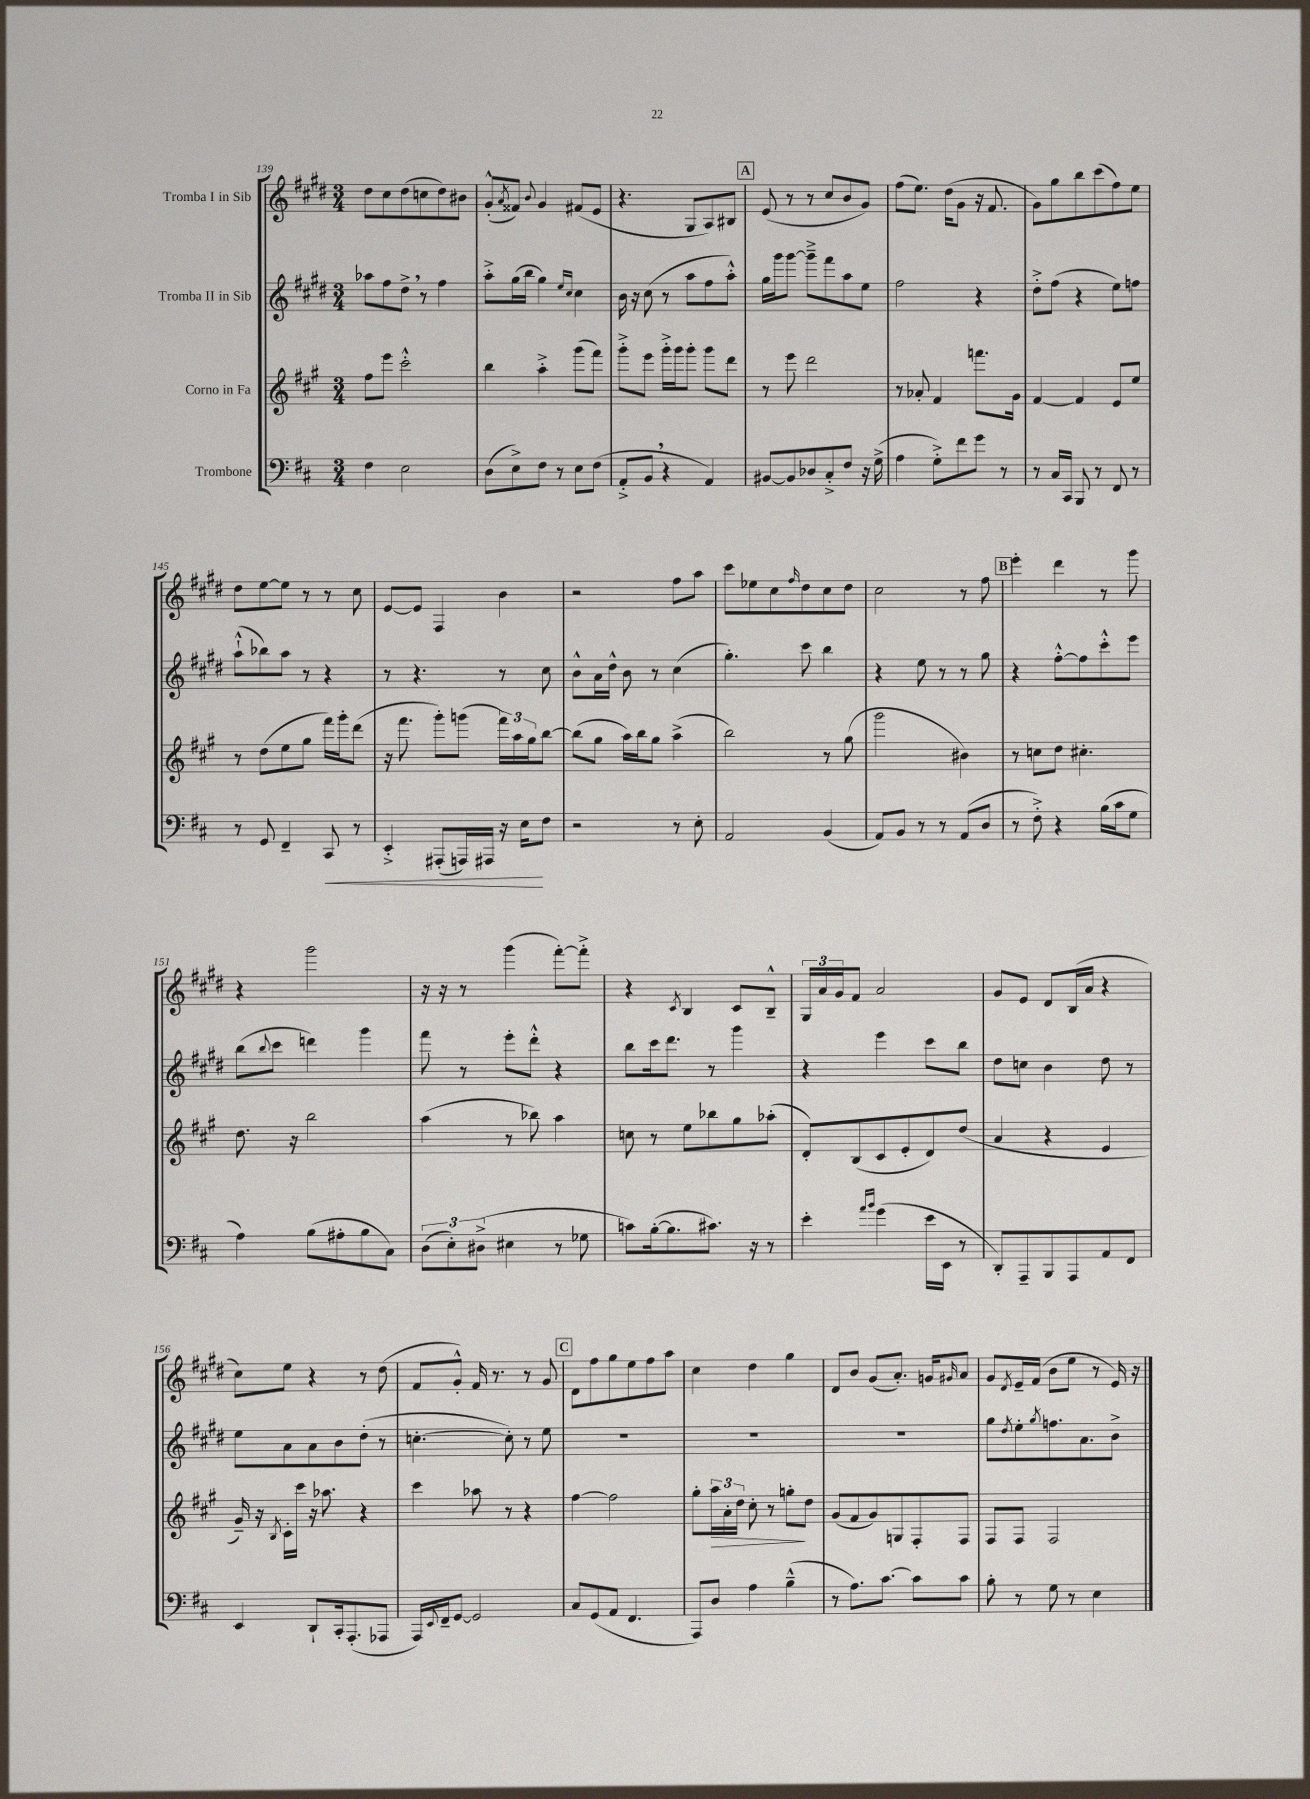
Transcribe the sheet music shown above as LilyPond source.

<<
\new StaffGroup <<
\new Staff = "s0" \with { instrumentName = "Tromba I in Sib" } {
    \clef treble \key e \major \numericTimeSignature \time 3/4
    dis''8 cis''8 dis''8( c''8 dis''8) bis'8 |
    gis'8-.-^( \acciaccatura { a'8 } fisis'8) \appoggiatura { b'8 } gis'4 fis'8( e'8 |
    r4. gis8 a8) bis8 |
    \mark \markup { \box "A" } e'8( r8 r8 cis''8 b'8 gis'8) |
    fis''8( e''8.) dis''16( gis'8 r16 fis'8. |
    gis'8) gis''8 b''8 cis'''8( fis''8) e''8 |
    dis''8 e''8~ e''8 r8 r8 cis''8 |
    e'8~ e'8 fis4 b'4 |
    r2 fis''8 a''8 |
    cis'''8 ees''8 cis''8 \grace { fis''16 } dis''8 cis''8 dis''8 |
    cis''2 r8 fis''8 |
    \mark \markup { \box "B" } e'''4-. dis'''4 r8 gis'''8 |
    r4 gis'''2 |
    r16 r16 r8 gis'''4( fis'''8~-.) fis'''8-.-> |
    r4 \acciaccatura { cis'8 } b4 cis'8 b8---^ |
    \tuplet 3/2 { gis16 a'16 gis'16 } fis'8 a'2 |
    gis'8 e'8 dis'8 b16( a'16 r4 |
    cis''8) e''8 r4 r8 dis''8( |
    fis'8 gis'8-.-^) fis'16 r8. r8 gis'8 |
    \mark \markup { \box "C" } dis'8 fis''8 gis''8 e''8 fis''8 a''8 |
    cis''4 dis''4 gis''4 |
    dis'8 b'8 gis'8( a'8.-.) g'16 \grace { gis'16 } a'8 |
    gis'8 \acciaccatura { dis'8 } e'16-- fis'16( b'8 e''8 r8 e'16) r16 \bar "|." |
}
\new Staff = "s1" \with { instrumentName = "Tromba II in Sib" } {
    \clef treble \key e \major \numericTimeSignature \time 3/4
    aes''8 fis''8 dis''8-> \breathe r8 fis''4 |
    a''8-.-> gis''16( b''16 gis''4) \grace { e''16 cis''16 } cis''4 |
    b'16 r16 cis''8( r8 a''8 fis''8 a''8-.-^) |
    \mark \markup { \box "A" } gis''16 gis'''16 gis'''8~ gis'''8---> fis'''8 a''8 e''8 |
    fis''2 r4 |
    dis''8-.-> fis''8( r4 e''8) f''8 |
    a''8-!-^( bes''8) a''8 r8 r4 |
    r8 r4. r8 cis''8 |
    b'8-^ a'16 dis''16-^ b'8 r8 cis''4( |
    gis''4.-.) cis'''8 b''4 |
    r4 e''8 r8 r8 gis''8 |
    \mark \markup { \box "B" } r4 fis''8~-.-^ fis''8 cis'''8-.-^ e'''8 |
    b''8( \appoggiatura { b''8 } cis'''8 d'''4) gis'''4 |
    fis'''8 r8 e'''8-. dis'''8-.-^ r4 |
    b''8 cis'''16 dis'''8. r8 gis'''4 |
    r4 e'''4 cis'''8 b''8 |
    dis''8 c''8 b'4 dis''8 r8 |
    e''8 a'8 a'8 b'8 dis''8-.( r8 |
    c''4.~-. c''8-.) r8 e''8 |
    \mark \markup { \box "C" } R2. |
    R2. |
    R2. |
    gis''8 \acciaccatura { dis''8 } e''8-. \acciaccatura { gis''8 } f''8. a'8. b'8-> \bar "|." |
}
\new Staff = "s2" \with { instrumentName = "Corno in Fa" } {
    \clef treble \key a \major \numericTimeSignature \time 3/4
    fis''8 e'''8 cis'''2-.-^ |
    b''4 a''4-.-> gis'''8( fis'''8) |
    gis'''8-.-> e'''8 gis'''16-.-> gis'''16 gis'''8-. gis'''8 d'''8 |
    \mark \markup { \box "A" } r8 e'''8 d'''2 |
    r8 aes'8-. fis'4 f'''8. gis'16 |
    fis'4~ fis'4 e'8 e''8 |
    r8 d''8( e''8 gis''8 fis'''16) gis'''16-. d'''8( |
    r16 fis'''8. gis'''8-.) g'''8( \tuplet 3/2 { fis'''16) a''16 gis''16 } b''8~ |
    b''8( gis''8 a''16) b''16 gis''8 a''4->( |
    b''2) r8 gis''8( |
    gis'''2 bis'4) |
    \mark \markup { \box "B" } r8 c''8 d''8 cis''4.-. |
    d''8. r16 b''2 |
    a''4( r8 bes''8) a''4 |
    c''8 r8 e''8 bes''8 gis''8 aes''8-.( |
    d'8-.) b8( cis'8 e'8-. d'8) d''8( |
    a'4 r4 e'4 |
    gis'16--) r16 \acciaccatura { b8 } cis'16-. cis'''16 r16 aes''8. r4 |
    cis'''4 aes''8 r8 r4 |
    \mark \markup { \box "C" } fis''4~ fis''2 |
    gis''8-. \tuplet 3/2 { a''16\> a'16-. d''16 } cis''8-. r8 g''8-.\! d''8 |
    gis'8( fis'8 gis'8) g8 fis8-. fis8 |
    fis8 fis8 fis2 \bar "|." |
}
\new Staff = "s3" \with { instrumentName = "Trombone" } {
    \clef bass \key d \major \numericTimeSignature \time 3/4
    fis4 e2 |
    d8( e8->) fis8 r8 e8 fis8( |
    a,8-.-> b,8 \breathe r4 a,4) |
    \mark \markup { \box "A" } bis,8~ bis,8 des8 cis8-.-> fis8 r16 g16->( |
    a4 g8-.->) fis'8 g'8 r8 |
    r8 cis16 cis,16 b,,8 r8 fis,8 r8 |
    r8 g,8 fis,4-- cis,8\< r8 |
    e,4-.-> ais,,8-.( a,,16) ais,,16 r16 e16\! fis8 |
    r2 r8 e8-. |
    a,2 b,4( |
    a,8) b,8 r8 r8 a,8( d8 |
    \mark \markup { \box "B" } r8 fis8-.->) r4 b16( cis'16 g8 |
    a4) b8( ais8-. b8 cis8) |
    \tuplet 3/2 { d8( e8-.) dis8->( } eis4 r8 ges8 |
    c'8) b16~-.( b8. cis'8.) r16 r8 |
    e'4-. \grace { a'16 b'16 } g'4( e'16 e,16 r8 |
    d,8-.) a,,8-- b,,8 a,,8 a,8 fis,8 |
    e,4 d,8-! cis,16-. a,,8.-.( aes,,8 |
    a,,16) \appoggiatura { e,8 } fis,16-- g,8~ g,2 |
    \mark \markup { \box "C" } cis8 g,8( a,8 fis,4. |
    a,,8) d8 a4 b4---^( |
    r8 a8.) cis'8.~ cis'8 cis'8 |
    b8-. r8 g8 r8 e4 \bar "|." |
}
>>
>>
\layout { \context { \Score currentBarNumber = #139 } }
